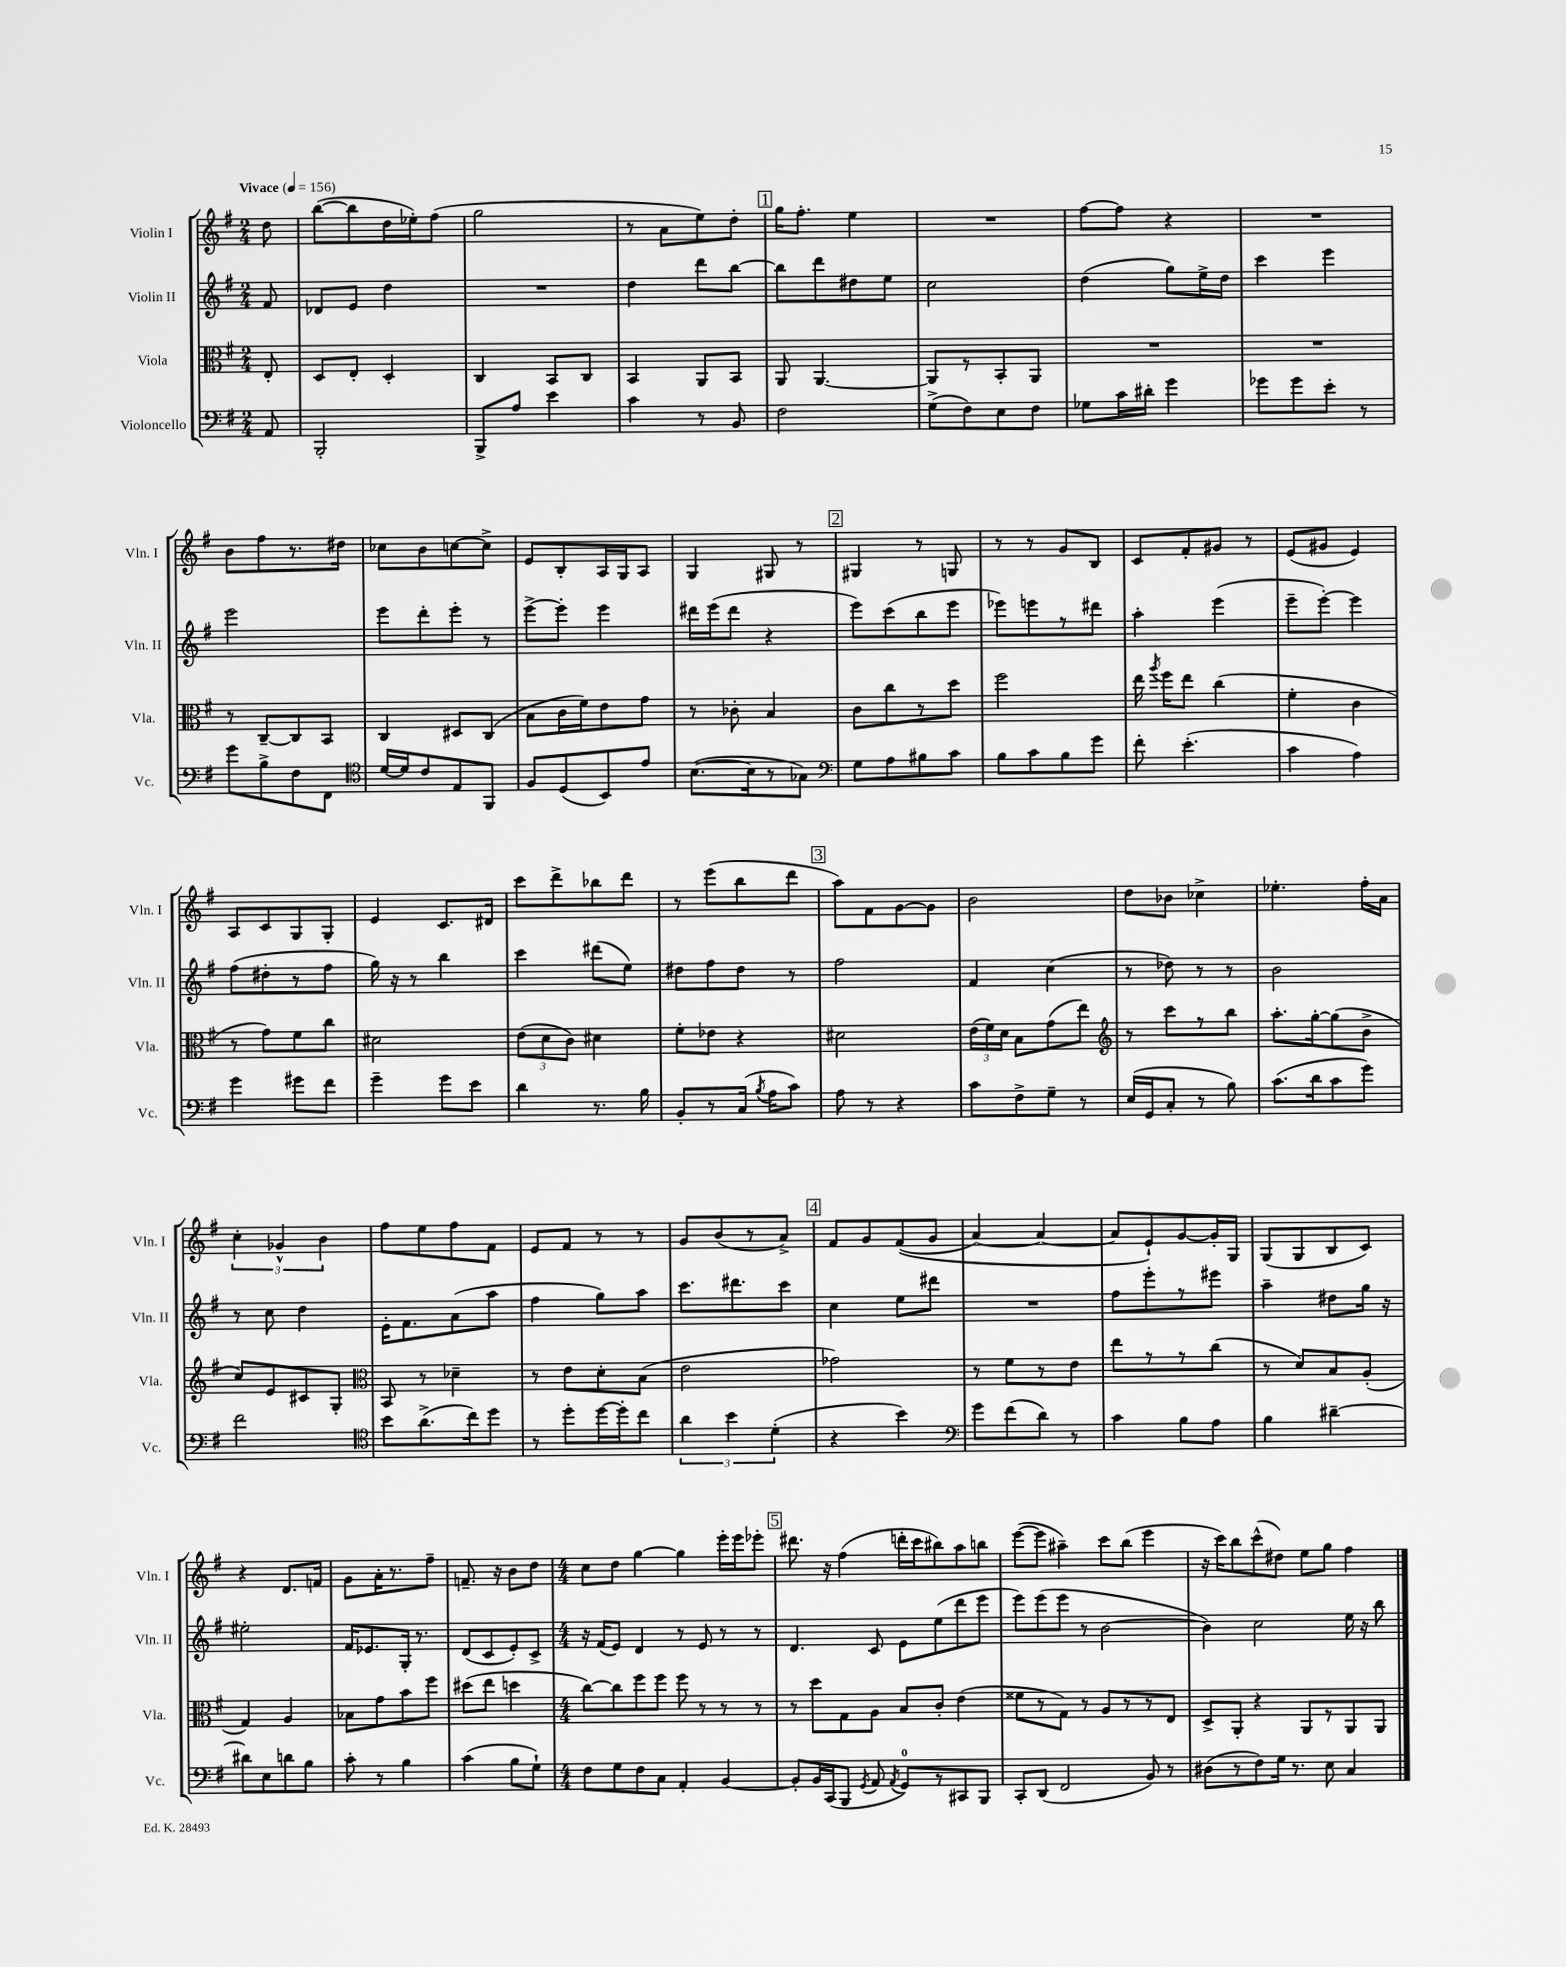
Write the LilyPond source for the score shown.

<<
\new StaffGroup <<
\new Staff = "s0" \with { instrumentName = "Violin I" shortInstrumentName = "Vln. I" } {
    \clef treble \key g \major \numericTimeSignature \time 2/4 \partial 8 \tempo "Vivace" 4 = 156
    \autoBeamOff d''8 |
    b''8[~( b''8 d''16 ees''16-.) fis''8]( |
    g''2 |
    r8 a'8[ e''8) d''8]-. |
    \mark \markup { \box "1" } g''16[ fis''8.]-. e''4 |
    R2 |
    fis''8[~ fis''8] r4 |
    R2 |
    b'8[ fis''8 r8. dis''16] |
    ces''8[ b'8 c''8~ c''8]-> |
    e'8[ b8-. a16 g16 a8] |
    g4 gis8 r8 |
    \mark \markup { \box "2" } gis4 r8 g8 |
    r8 r8 g'8[ b8] |
    c'8[ fis'8-. gis'8] r8 |
    e'8[( gis'8] e'4) |
    a8[ c'8 g8 g8]-. |
    e'4 c'8.[ dis'16] |
    c'''8[ d'''8-> bes''8 d'''8] |
    r8 e'''8[( b''8 d'''8] |
    \mark \markup { \box "3" } a''8[) fis'8 g'8~ g'8] |
    b'2 |
    d''8[ bes'8] ces''4-> |
    ees''4.-. fis''16[-. a'16] |
    \tuplet 3/2 { c''4-. ges'4-^ b'4 } |
    fis''8[ e''8 fis''8 fis'8] |
    e'8[ fis'8] r8 r8 |
    g'8[ b'8( r8 a'8]->) |
    \mark \markup { \box "4" } fis'8[ g'8 fis'8(\( g'8] |
    a'4~) a'4~ |
    a'8[ e'8-!\) g'8~ g'16-. g16] |
    g8[( g8 b8 c'8]) |
    r4 d'8.[ f'16] |
    g'8[ a'16-. r8. fis''8]-- |
    f'8.-- r16 b'8[ d''8] |
    \numericTimeSignature \time 4/4 c''8[ d''8] g''4~ g''4 e'''16[-. e'''16 ees'''8]-. |
    \mark \markup { \box "5" } dis'''8. r16 fis''4( d'''16[-. c'''16 bis''8) a''8 b''8] |
    e'''8[~( e'''8] ais''4--) c'''8[ b''8]( e'''4 |
    r16 c'''16[) b''8 c'''8-^( dis''8]) e''8[ g''8] fis''4 \bar "|." |
}
\new Staff = "s1" \with { instrumentName = "Violin II" shortInstrumentName = "Vln. II" } {
    \clef treble \key g \major \numericTimeSignature \time 2/4 \partial 8
    \autoBeamOff fis'8 |
    des'8[ e'8] d''4 |
    R2 |
    d''4 d'''8[ b''8]~ |
    \mark \markup { \box "1" } b''8[ d'''8 dis''8 e''8] |
    c''2 |
    d''4( g''8[) e''16-> d''16] |
    c'''4 e'''4 |
    e'''2 |
    e'''8[ d'''8-. e'''8]-. r8 |
    e'''8[~-> e'''8]-. e'''4 |
    dis'''16[ e'''16( dis'''8] r4 |
    \mark \markup { \box "2" } e'''8[) c'''8( b''8 e'''8] |
    ees'''8[) e'''8 r8 dis'''8] |
    a''4-. e'''4( |
    e'''8[-- e'''8]~-.) e'''4 |
    fis''8[( dis''8-. r8 fis''8] |
    g''16) r16 r8 b''4 |
    c'''4 dis'''8[( e''8]) |
    dis''8[ fis''8 dis''8] r8 |
    \mark \markup { \box "3" } fis''2 |
    fis'4 c''4( |
    r8 des''8) r8 r8 |
    b'2 |
    r8 c''8 d''4 |
    e'16[-. fis'8. a'8( a''8] |
    fis''4 g''8[) a''8] |
    c'''8.[ dis'''8. c'''8] |
    \mark \markup { \box "4" } c''4 e''8[ dis'''8] |
    R2 |
    fis''8[ e'''8-. r8 eis'''8] |
    a''4-- dis''8[ g''16] r16 |
    eis''2-. |
    fis'16[ ees'8. g16]-. r8. |
    d'8[( c'8 e'8-.) c'8]-> |
    \numericTimeSignature \time 4/4 r16 fis'16[( e'8]) d'4 r8 e'8 r8 r8 |
    \mark \markup { \box "5" } d'4. c'8 e'8[ e''8( d'''8 e'''8] |
    e'''8[) e'''8( e'''8] r8 b'2~ |
    b'4) c''2 e''16 r16 b''8 \bar "|." |
}
\new Staff = "s2" \with { instrumentName = "Viola" shortInstrumentName = "Vla." } {
    \clef alto \key g \major \numericTimeSignature \time 2/4 \partial 8
    \autoBeamOff e8-. |
    d8[ e8]-. d4-. |
    c4 b,8[ c8] |
    b,4 a,8[ b,8] |
    \mark \markup { \box "1" } a,8 a,4.~ |
    a,8[ r8 b,8-. a,8] |
    R2 |
    R2 |
    r8 c8[~-- c8 b,8] |
    c4 dis8[ c8]( |
    b8[ c'16 fis'16) e'8 g'8] |
    r8 ces'8-. b4 |
    \mark \markup { \box "2" } c'8[ c''8 r8 d''8] |
    fis''2 |
    e''16 \acciaccatura { a''8 } fis''16[ e''8] c''4( |
    fis'4-. c'4 |
    r8 g'8[) fis'8 c''8] |
    dis'2 |
    \tuplet 3/2 { e'8[( d'8 c'8]) } dis'4 |
    fis'8[-. ees'8] r4 |
    \mark \markup { \box "3" } dis'2 |
    \tuplet 3/2 { e'16[( fis'16) d'16] } b8[ g'8( e''8]) |
    \clef treble r8 c'''8[ r8 b''8] |
    a''8.[-. g''16~-. g''8( b'8]-> |
    c''8[) e'8 cis'8 g8]-. |
    \clef alto b,8 r8 des'4-- |
    r8 e'8[ d'8-. b8]( |
    e'2 |
    \mark \markup { \box "4" } ges'2) |
    r8 fis'8[ r8 e'8] |
    e''8[ r8 r8 c''8]( |
    r8 d'8[) b8 a8]-.( |
    g4) a4 |
    bes8[ g'8 b'8 fis''8] |
    dis''8[( e''8] d''4 |
    \numericTimeSignature \time 4/4 c''8[~) c''8 fis''8 fis''8] fis''8 r8 r8 r8 |
    \mark \markup { \box "5" } r8 d''8[ g8 a8] b8[ c'8]-. e'4( |
    fisis'8[ r8 g8]) r8 a8[ r8 r8 e8] |
    d8[-> a,8]-. r4 a,8[ r8 a,8 a,8] \bar "|." |
}
\new Staff = "s3" \with { instrumentName = "Violoncello" shortInstrumentName = "Vc." } {
    \clef bass \key g \major \numericTimeSignature \time 2/4 \partial 8
    \autoBeamOff a,8 |
    b,,2-. |
    b,,8[-> a8] e'4 |
    c'4 r8 b,8 |
    \mark \markup { \box "1" } fis2 |
    g8[->( fis8) e8 fis8] |
    ges8[ c'16 dis'16]-. g'4 |
    ges'8[ ges'8 e'8]-. r8 |
    g'8[ b8-> fis8 fis,8] |
    \clef tenor d'16[~ d'16 c'8 e8 fis,8] |
    fis8[ d8( b,8) e'8] |
    b8.[~( b16 r8 ges8]) |
    \mark \markup { \box "2" } \clef bass g8[ a8 bis8 c'8] |
    b8[ c'8 b8 g'8] |
    fis'8-. e'4.-.( |
    c'4 a4) |
    g'4 gis'8[ fis'8] |
    g'4-- g'8[ e'8] |
    d'4 r8. b16 |
    b,8[-. r8 c16]( \acciaccatura { b8 } a16[ c'8]) |
    \mark \markup { \box "3" } a8 r8 r4 |
    c'8[ fis8-> g8]-- r8 |
    e16[( g,16 c8]-. r8 b8) |
    c'8.[( d'16 c'8 g'8]) |
    fis'2 |
    \clef tenor b'8[ a'8.->( c''16) d''8] |
    r8 d''8[-. d''16~ d''16-. c''8] |
    \tuplet 3/2 { a'4 b'4 d'4-.( } |
    \mark \markup { \box "4" } r4 b'4) |
    \clef bass g'8[ fis'8( d'8]) r8 |
    c'4 b8[ a8] |
    b4 dis'4~-- |
    dis'8[ e8 d'8 b8] |
    c'8-. r8 b4 |
    c'4( b8[ g8]-!) |
    \numericTimeSignature \time 4/4 fis8[ g8 fis8 c8] a,4-. b,4~ |
    \mark \markup { \box "5" } b,8[-. b,16 c,16( b,,8] \acciaccatura { g,8 } a,8 \acciaccatura { a,8 } g,8[-0) r8 cis,8 b,,8] |
    c,8[-. d,8]( fis,2 b,8) r8 |
    dis8[( r8 fis8) g16] r8. e8 c4 \bar "|." |
}
>>
>>
\layout { \context { \Score \remove "Bar_number_engraver" } }
